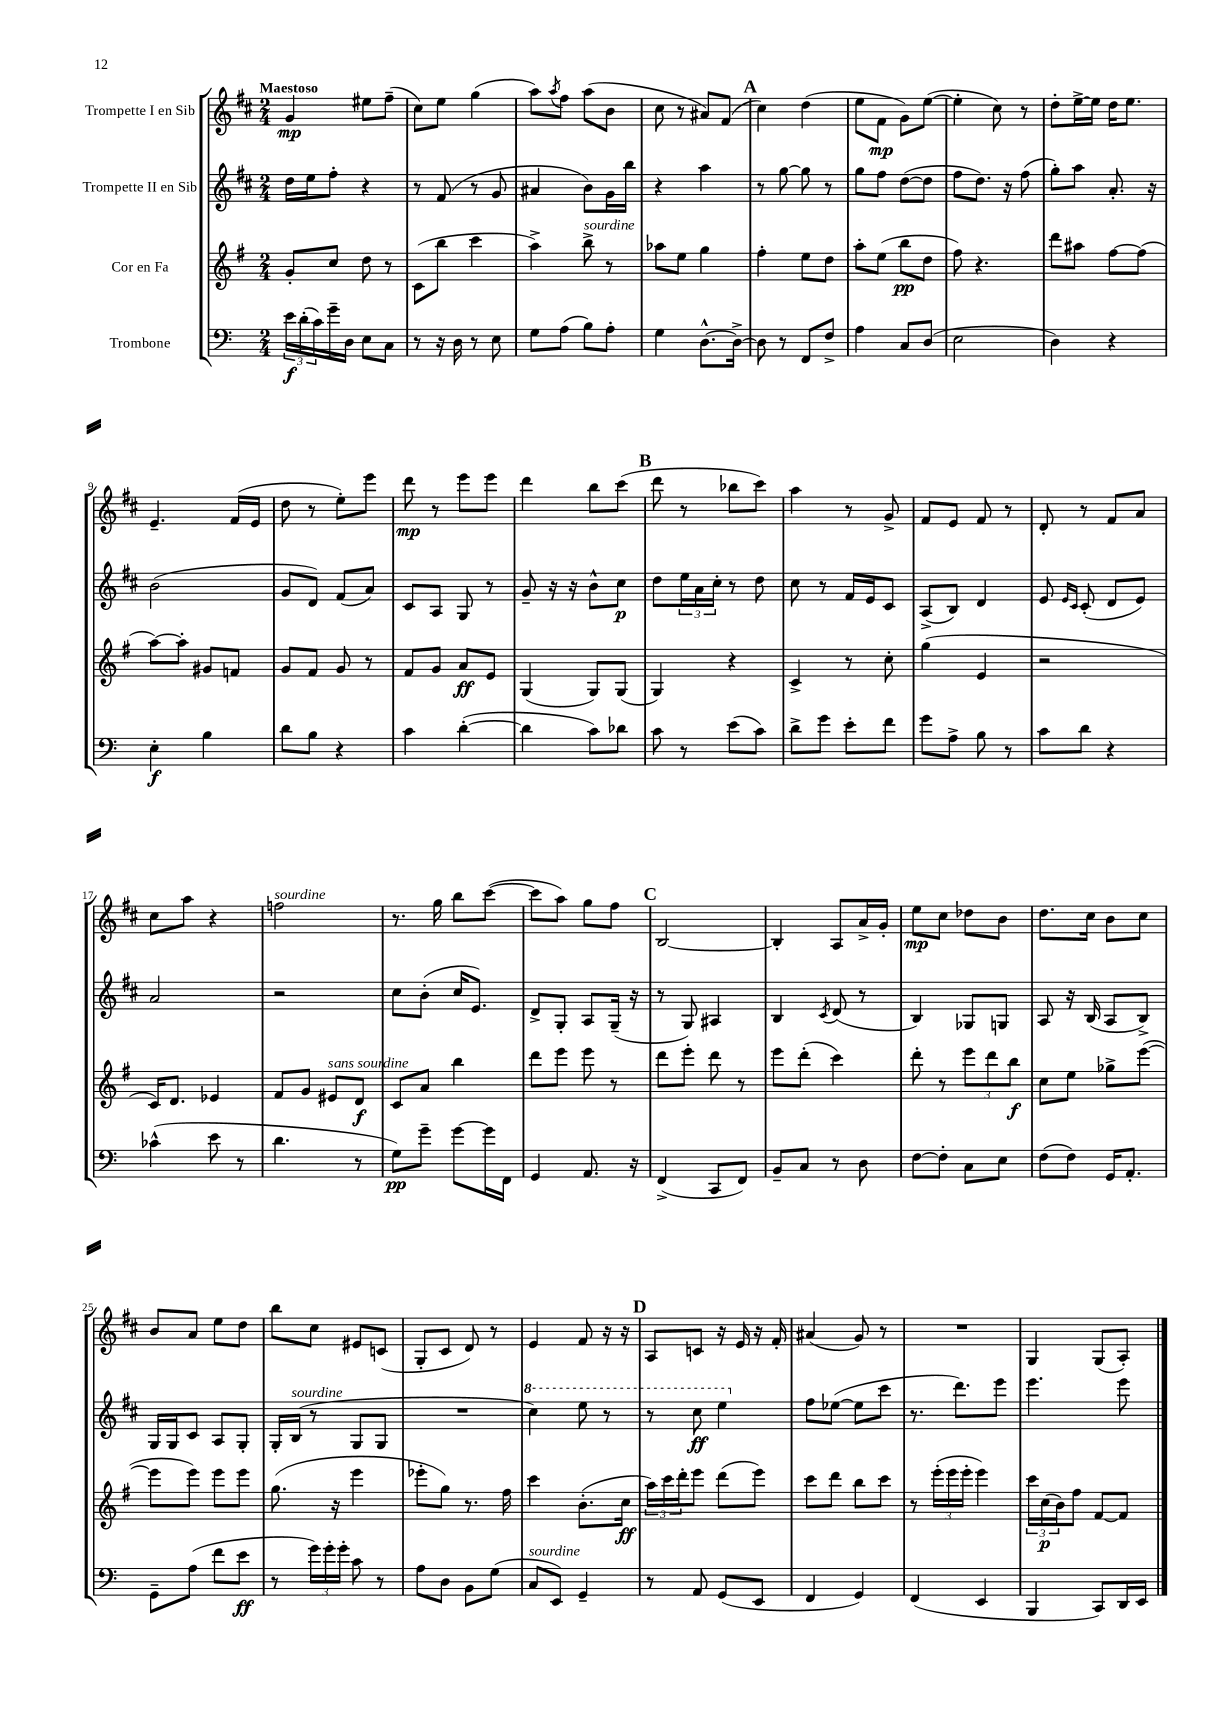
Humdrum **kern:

**kern	**dynam	**kern	**dynam	**kern	**dynam	**kern	**dynam
*part4	*part4	*part3	*part3	*part2	*part2	*part1	*part1
*staff4	*staff4	*staff3	*staff3	*staff2	*staff2	*staff1	*staff1
*I"Trombone	*	*I"Cor en Fa	*	*I"Trompette II en Sib	*	*I"Trompette I en Sib	*
*clefF4	*	*clefG2	*	*clefG2	*	*clefG2	*
*k[]	*	*k[f#]	*	*k[f#c#]	*	*k[f#c#]	*
*M2/4	*	*M2/4	*	*M2/4	*	*M2/4	*
=1	=1	=1	=1	=1	=1	=1	=1
!	!	!	!	!	!	!LO:TX:a:B:t=Maestoso	!
24e\LL	f	8g'/L	.	16dd\LL	.	4g/	mp
(24d'\	.	.	.	.	.	.	.
.	.	.	.	16ee\J	.	.	.
24c\)	.	.	.	.	.	.	.
16g~\	.	8cc/J	.	8ff#'\J	.	.	.
16D\JJ	.	.	.	.	.	.	.
8E\L	.	8dd\	.	4r	.	8ee#X\L	.
8C\J	.	8r	.	.	.	(8ff#~\J	.
=2	=2	=2	=2	=2	=2	=2	=2
8r	.	(8c\L	.	8r	.	8cc#\L)	.
16r	.	8bb\J	.	(8f#/	.	8ee\J	.
16D\	.	.	.	.	.	.	.
8r	.	4ccc\	.	8r	.	(4gg\	.
8E\	.	.	.	8g/	.	.	.
=3	=3	=3	=3	=3	=3	=3	=3
8G\L	.	4aa^\)	.	4a#X/	.	8aa\L)	.
.	.	.	.	.	.	8qaa/	.
(8A\J	.	.	.	.	.	8ff#\J	.
!	!	!LO:TX:a:i:t=sourdine	!	!	!	!	!
8B\L)	.	8bb^\	.	8b\L)	.	(8aa\L	.
8A'\J	.	8r	.	16g\L	.	8b\J	.
.	.	.	.	16bb\JJ	.	.	.
=4	=4	=4	=4	=4	=4	=4	=4
4G\	.	8aa-X\L	.	4r	.	8cc#\	.
.	.	8ee\J	.	.	.	8r	.
[8.D^^\L	.	4gg\	.	4aa\	.	8a#X/L)	.
.	.	.	.	.	.	(8f#/J	.
16D^\Jk_	.	.	.	.	.	.	.
!!LO:REH:place=s1:t=A
=5	=5	=5	=5	=5	=5	=5	=5
8D\]	.	4ff#'\	.	8r	.	4cc#\)	.
8r	.	.	.	[8gg\	.	.	.
8FF/L	.	8ee\L	.	8gg\]	.	(4dd\	.
8F^/J	.	8dd\J	.	8r	.	.	.
=6	=6	=6	=6	=6	=6	=6	=6
4A\	.	8aa'\L	.	8gg\L	.	8ee\L	.
.	.	(8ee\J	.	8ff#\J	.	8f#\J	mp
8C/L	.	8bb\L	pp	([8dd\L	.	8g\L)	.
(8D/J	.	8dd\J	.	8dd\J]	.	([8ee\J	.
=7	=7	=7	=7	=7	=7	=7	=7
2E\	.	8ff#\)	.	8ff#\L	.	4ee'\]	.
.	.	4.r	.	8.dd\J)	.	.	.
.	.	.	.	.	.	8cc#\)	.
.	.	.	.	16r	.	.	.
.	.	.	.	(8ff#\	.	8r	.
=8	=8	=8	=8	=8	=8	=8	=8
4D\)	.	8ddd\L	.	8gg'\L)	.	8dd'\L	.
.	.	8aa#X\J	.	8aa\J	.	[16ee^\L	.
.	.	.	.	.	.	16ee\JJ]	.
4r	.	[8ff#\L	.	8.a'/	.	16dd\KL	.
.	.	.	.	.	.	8.ee\J	.
.	.	(8ff#\J]	.	.	.	.	.
.	.	.	.	16r	.	.	.
!!LO:LB:g=z
=9	=9	=9	=9	=9	=9	=9	=9
4E'\	f	[8aa\L)	.	(2b\	.	4.e~/	.
.	.	8aa'\J]	.	.	.	.	.
4B\	.	8g#X/L	.	.	.	.	.
.	.	8fn/J	.	.	.	(16f#/LL	.
.	.	.	.	.	.	16e/JJ	.
=10	=10	=10	=10	=10	=10	=10	=10
8d\L	.	8g/L	.	8g/L	.	8dd\	.
8B\J	.	8f#/J	.	8d/J)	.	8r	.
4r	.	8g/	.	(8f#/L	.	8ee'\L)	.
.	.	8r	.	8a/J)	.	8eee\J	.
=11	=11	=11	=11	=11	=11	=11	=11
4c\	.	8f#/L	.	8c#/L	.	8ddd\	mp
.	.	8g/J	.	8A/J	.	8r	.
([4d'\	.	8a/L	ff	8G/	.	8eee\L	.
.	.	8e/J	.	8r	.	8eee\J	.
=12	=12	=12	=12	=12	=12	=12	=12
4d\]	.	(4G/	.	8g~/	.	4ddd\	.
.	.	.	.	16r	.	.	.
.	.	.	.	16r	.	.	.
8c\L)	.	8G/L)	.	8b^^\L	.	8bb\L	.
8d-X\J	.	(8G/J	.	8cc#\J	p	(8ccc#\J	.
!!LO:REH:place=s1:t=B
=13	=13	=13	=13	=13	=13	=13	=13
8c\	.	4G/)	.	8dd\L	.	8ddd\	.
8r	.	.	.	24ee\L	.	8r	.
.	.	.	.	24a\	.	.	.
.	.	.	.	24cc#'\JJ	.	.	.
(8e\L	.	4r	.	8r	.	8bb-X\L	.
8c\J)	.	.	.	8dd\	.	8ccc#\J)	.
=14	=14	=14	=14	=14	=14	=14	=14
8d^\L	.	4c^/	.	8cc#\	.	4aa\	.
8g\J	.	.	.	8r	.	.	.
8e'\L	.	8r	.	16f#/LL	.	8r	.
.	.	.	.	16e/J	.	.	.
8f\J	.	8cc'\	.	8c#/J	.	8g^/	.
=15	=15	=15	=15	=15	=15	=15	=15
8g\L	.	(4gg\	.	(8A^/L	.	8f#/L	.
8A^\J	.	.	.	8B/J)	.	8e/J	.
8B\	.	4e/	.	4d/	.	8f#/	.
8r	.	.	.	.	.	8r	.
=16	=16	=16	=16	=16	=16	=16	=16
8c\L	.	2r	.	8e/	.	8d'/	.
.	.	.	.	16qqe/LL	.	.	.
.	.	.	.	16qqc#/JJ	.	.	.
8d\J	.	.	.	(8c#'/	.	8r	.
4r	.	.	.	8d/L	.	8f#/L	.
.	.	.	.	8e/J)	.	8a/J	.
!!LO:LB:g=z
=17	=17	=17	=17	=17	=17	=17	=17
(4c-X^^\	.	16c/KL)	.	2a/	.	8cc#\L	.
.	.	8.d/J	.	.	.	.	.
.	.	.	.	.	.	8aa\J	.
8e\	.	4e-X/	.	.	.	4r	.
8r	.	.	.	.	.	.	.
=18	=18	=18	=18	=18	=18	=18	=18
!	!	!	!	!	!	!LO:TX:a:i:t=sourdine	!
4.d\	.	8f#/L	.	2r	.	2ffn\	.
.	.	8g/J	.	.	.	.	.
!	!	!LO:TX:a:i:t=sans sourdine	!	!	!	!	!
.	.	8e#X/L	.	.	.	.	.
8r	.	8d/J	f	.	.	.	.
=19	=19	=19	=19	=19	=19	=19	=19
8G\L)	pp	8c/L	.	8cc#\L	.	8.r	.
8g~\J	.	8a/J	.	(8b'\J	.	.	.
.	.	.	.	.	.	16gg\	.
[8g\L	.	4bb\	.	16cc#/KL	.	8bb\L	.
.	.	.	.	8.e/J)	.	.	.
16g\L]	.	.	.	.	.	([8ccc#\J	.
16FF\JJ	.	.	.	.	.	.	.
=20	=20	=20	=20	=20	=20	=20	=20
4GG/	.	8ddd\L	.	8d^/L	.	8ccc#\L]	.
.	.	8eee\J	.	8G'/J	.	8aa\J)	.
8.AA/	.	8eee\	.	8A/L	.	8gg\L	.
.	.	8r	.	(16G~/Jk	.	8ff#\J	.
16r	.	.	.	16r	.	.	.
!!LO:REH:place=s1:t=C
=21	=21	=21	=21	=21	=21	=21	=21
(4FF^/	.	8ddd\L	.	8r	.	[2B/	.
.	.	8eee'\J	.	8G/)	.	.	.
8CC/L	.	8ddd\	.	4A#X/	.	.	.
8FF/J)	.	8r	.	.	.	.	.
=22	=22	=22	=22	=22	=22	=22	=22
8BB~/L	.	8eee\L	.	4B/	.	4B'/]	.
8C/J	.	(8ddd'\J	.	.	.	.	.
.	.	.	.	8qc#/	.	.	.
8r	.	4ccc\)	.	(8d/	.	8A/L	.
8D\	.	.	.	8r	.	16a^/L	.
.	.	.	.	.	.	16g'/JJ	.
=23	=23	=23	=23	=23	=23	=23	=23
[8F\L	.	8ddd'\	.	4B/)	.	8ee\L	mp
8F'\J]	.	8r	.	.	.	8cc#\J	.
8C\L	.	12eee\L	.	8G-X/L	.	8dd-X\L	.
.	.	12ddd\	.	.	.	.	.
8E\J	.	.	.	8Gn/J	.	8b\J	.
.	.	12bb\J	f	.	.	.	.
=24	=24	=24	=24	=24	=24	=24	=24
(8F\L	.	8cc\L	.	8A/	.	8.dd\L	.
8F\J)	.	8ee\J	.	16r	.	.	.
.	.	.	.	(16B/	.	16cc#\Jk	.
16GG/KL	.	8gg-X^\L	.	8A/L	.	8b\L	.
8.AA'/J	.	.	.	.	.	.	.
.	.	([8eee\J	.	8B^/J)	.	8cc#\J	.
!!LO:LB:g=z
=25	=25	=25	=25	=25	=25	=25	=25
8GG~\L	.	8eee\L]	.	16G/LL	.	8b/L	.
.	.	.	.	16G/J	.	.	.
(8A\J	.	8eee\J)	.	8c#/J	.	8a/J	.
8f\L	.	8eee\L	.	8A/L	.	8ee\L	.
8e\J	ff	8eee\J	.	8G'/J	.	8dd\J	.
=26	=26	=26	=26	=26	=26	=26	=26
8r	.	(8.gg\	.	16G'/LL	.	8bb\L	.
!	!	!	!	!LO:TX:a:i:t=sourdine	!	!	!
.	.	.	.	(16B/JJ	.	.	.
24g\LL)	.	.	.	8r	.	8cc#\J	.
24g'\	.	.	.	.	.	.	.
.	.	16r	.	.	.	.	.
24g'\JJ	.	.	.	.	.	.	.
8c\	.	4eee\	.	8G/L	.	8e#X/L	.
8r	.	.	.	8G/J	.	(8cn/J	.
=27	=27	=27	=27	=27	=27	=27	=27
8A\L	.	8eee-X'\L	.	2r	.	8G'/L	.
8D\J	.	8gg\J)	.	.	.	8c#/J	.
8BB\L	.	8.r	.	.	.	8d/)	.
(8G\J	.	.	.	.	.	8r	.
.	.	16ff#\	.	.	.	.	.
=28	=28	=28	=28	=28	=28	=28	=28
*	*	*	*	*8va	*	*	*
!LO:TX:a:i:t=sourdine	!	!	!	!	!	!	!
8C/L	.	4ccc\	.	4ccc#\)	.	4e/	.
8EE/J)	.	.	.	.	.	.	.
4GG~/	.	(8.b'\L	.	8eee\	.	8f#/	.
.	.	.	.	8r	.	16r	.
.	.	16cc\Jk	ff	.	.	16r	.
!!LO:REH:place=s1:t=D
=29	=29	=29	=29	=29	=29	=29	=29
8r	.	24aa\LL)	.	8r	.	8A/L	.
.	.	24ccc\	.	.	.	.	.
.	.	24ddd'\J	.	.	.	.	.
8AA/	.	8eee\J	.	8ccc#\	ff	8cn/J	.
(8GG/L	.	(8ddd\L	.	4eee\	.	16r	.
.	.	.	.	.	.	16e/	.
8EE/J	.	8eee\J)	.	.	.	16r	.
.	.	.	.	.	.	16f#'/	.
=30	=30	=30	=30	=30	=30	=30	=30
*	*	*	*	*X8va	*	*	*
4FF/	.	8ccc\L	.	8ff#\L	.	(4a#X/	.
.	.	8ddd\J	.	([8ee-X\J	.	.	.
4GG/)	.	8bb\L	.	8ee-\L]	.	8g/)	.
.	.	8ccc\J	.	8ccc#\J	.	8r	.
=31	=31	=31	=31	=31	=31	=31	=31
(4FF/	.	8r	.	8.r	.	2r	.
.	.	(24eee'\LL	.	.	.	.	.
.	.	24eee\	.	.	.	.	.
.	.	.	.	8.ddd\L)	.	.	.
.	.	24eee'\JJ	.	.	.	.	.
4EE/	.	4eee\)	.	.	.	.	.
.	.	.	.	8eee\J	.	.	.
=32	=32	=32	=32	=32	=32	=32	=32
4BBB/	.	24ccc\LL	.	4.eee\	.	4G/	.
.	.	(24cc\	p	.	.	.	.
.	.	24b\J)	.	.	.	.	.
.	.	8ff#\J	.	.	.	.	.
8CC/L)	.	[8f#/L	.	.	.	(8G/L	.
16DD/L	.	8f#/J]	.	8eee\	.	8A'/J)	.
16EE/JJ	.	.	.	.	.	.	.
==	==	==	==	==	==	==	==
*-	*-	*-	*-	*-	*-	*-	*-
